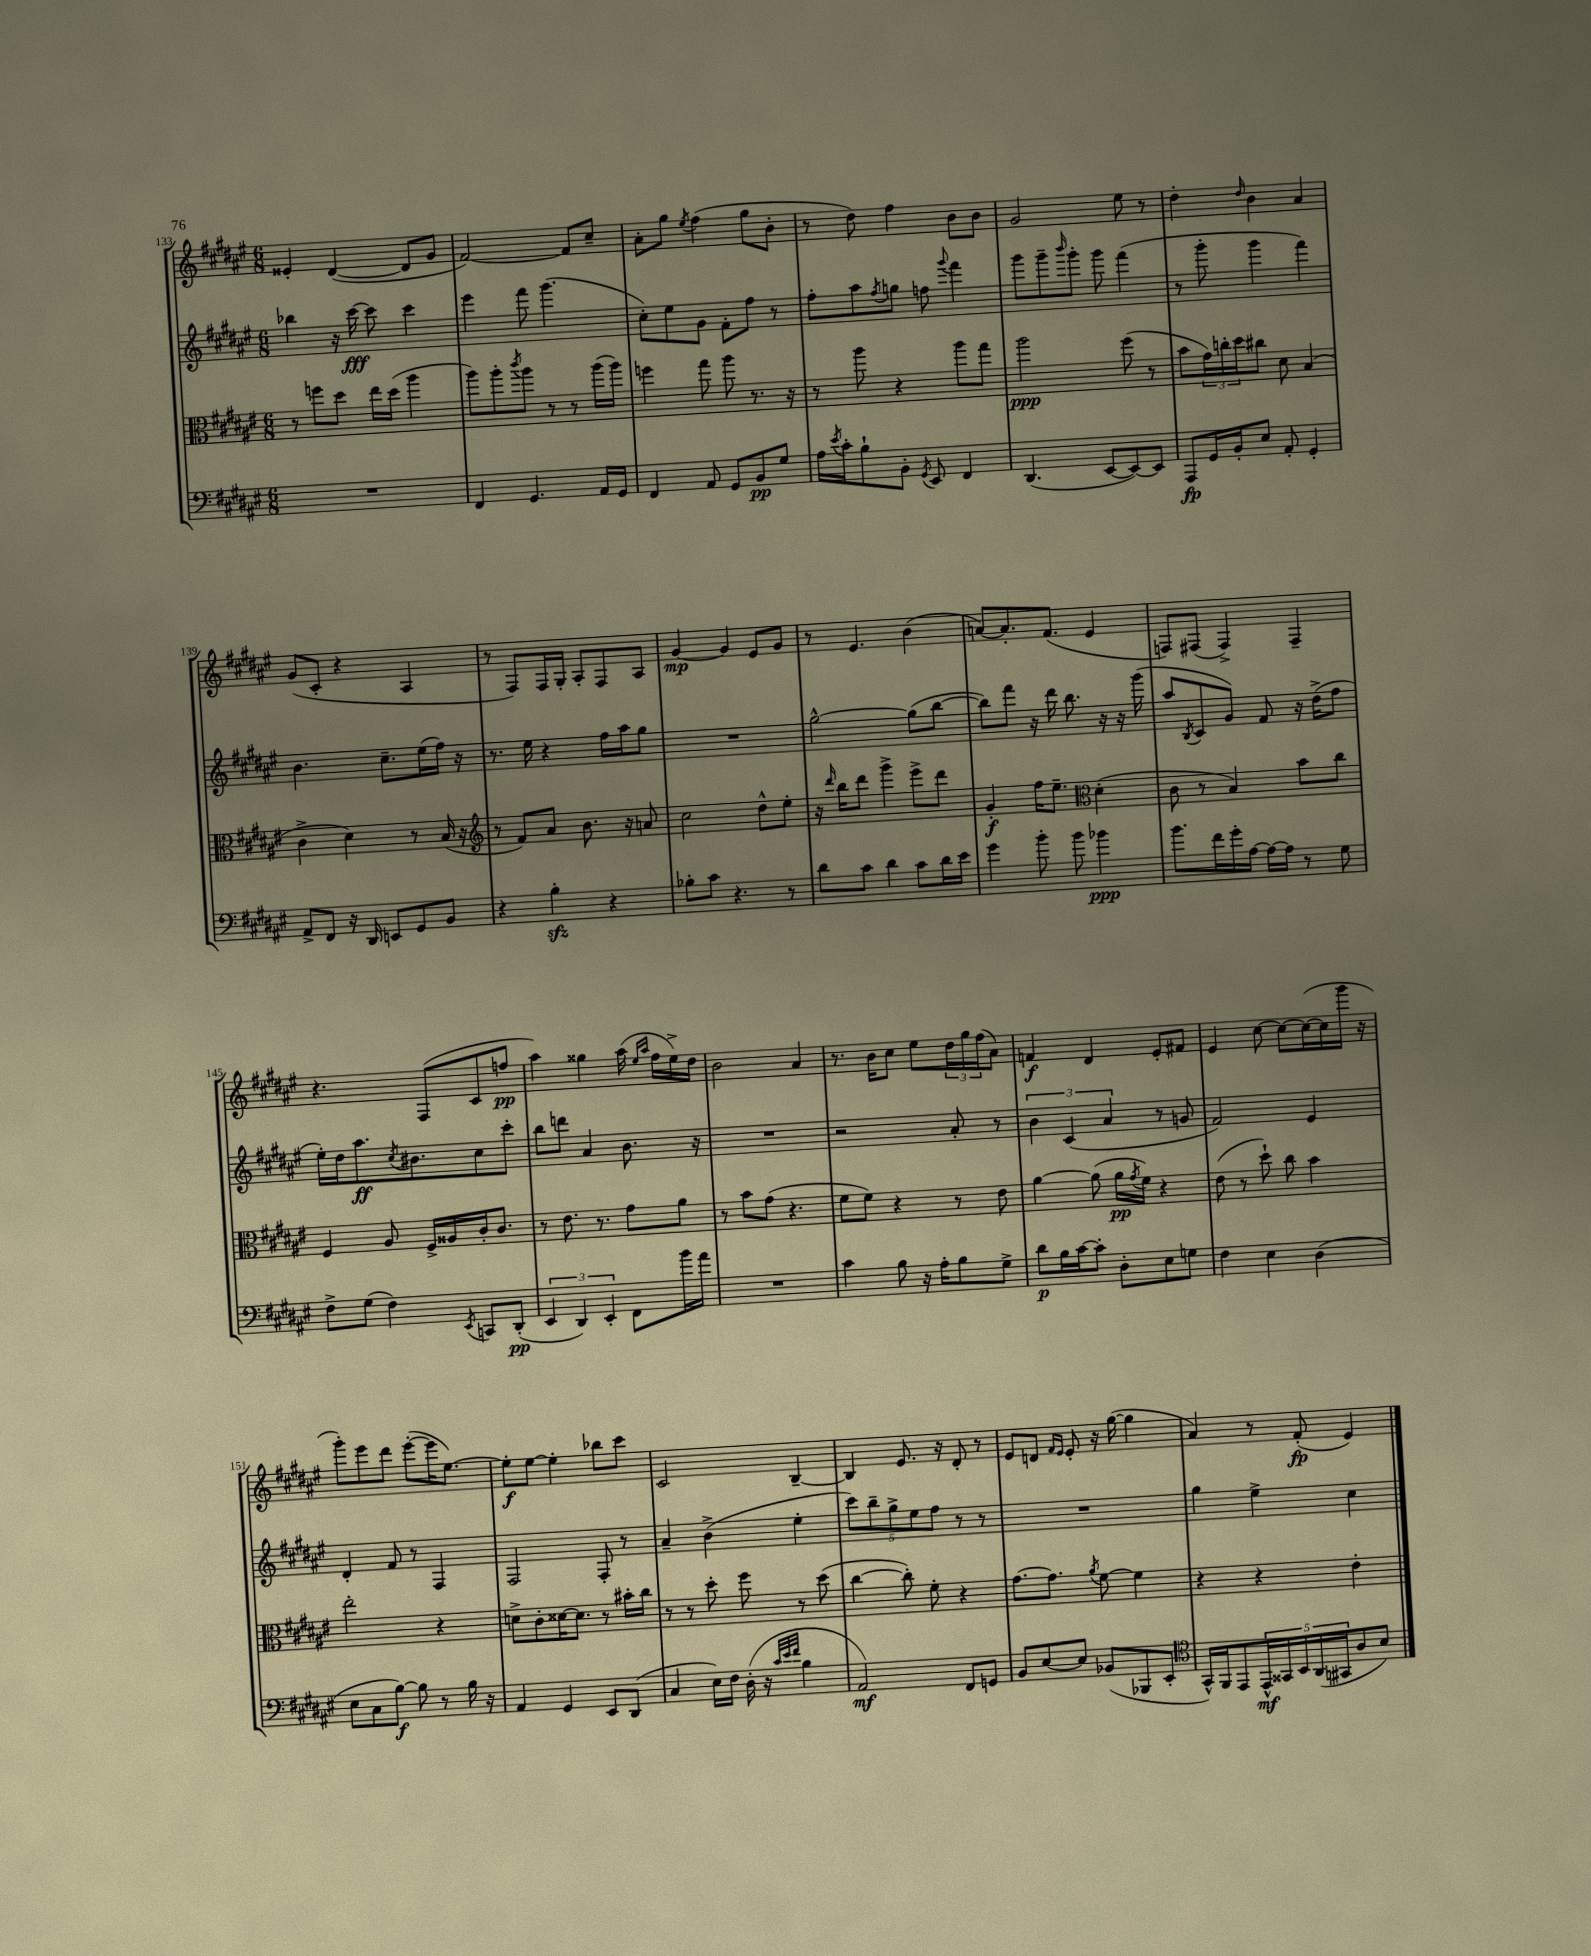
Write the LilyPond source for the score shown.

<<
\new StaffGroup <<
\new Staff = "s0" {
    \clef treble \key fis \major \numericTimeSignature \time 6/8
    eisis'4-. dis'4~( dis'8 gis'8 |
    fis'2~) fis'8 cis''8-- |
    ais'8-. gis''8 \acciaccatura { eis''8 } fis''4( gis''8 b'8-. |
    r8 dis''8) fis''4 b'8 b'8 |
    gis'2 eis''8 r8 |
    dis''4-. \grace { dis''16 } b'4 ais'4 |
    gis'8( cis'8-. r4 ais4 |
    r8 fis8) fis16 gis16-. ais8-. fis8 ais8 |
    gis'4~\mp gis'4 eis'8 gis'8 |
    r8 eis'4. b'4( |
    a'8~) a'8.-. fis'8.( eis'4 |
    f8) fis8( fis4->) fis4-- |
    r4. fis8( cis'8 f''8\pp |
    ais''4) gisis''4 ais''16( \grace { eis''16 ais''16 } fis''16 eis''16->) dis''16 |
    b'2 ais'4 |
    r8. b'16 cis''8 eis''8 \tuplet 3/2 { dis''16 gis''16 fis''16( } ais'8) |
    f'4\f dis'4 eis'8-. fis'8 |
    eis'4 cis''8~ cis''8~ cis''16~( cis''16 gis'''16 r16 |
    gis'''8-.) eis'''8 dis'''8 eis'''8~-.( eis'''16 eis''8.~) |
    eis''8-.\f eis''8~ eis''4-. bes''8 cis'''8 |
    cis'2 b4~-- |
    b4 eis'8. r16 dis'8-. r8 |
    eis'8 d'8 \grace { fis'16 eis'16 } eis'8-. r16 gis''16~( gis''4 |
    ais'4) r8 fis'8-.\fp( eis'4) \bar "|." |
}
\new Staff = "s1" {
    \clef treble \key fis \major \numericTimeSignature \time 6/8
    bes''4 r16 cis'''16~\fff cis'''8 cis'''4 |
    eis'''4 fis'''8 gis'''4.( |
    cis''8-.) eis''8 gis'8 fis'8-. fis''8 r8 |
    fis''8-. ais''8 \acciaccatura { fis''8 } g''8 f''8 \appoggiatura { gis'''8 } fis'''4 |
    gis'''8 gis'''8-- \grace { b'''16 } gis'''8-. gis'''8 fis'''4( |
    r8 gis'''8-. gis'''4 fis'''4) |
    b'4. cis''8.-- eis''16( fis''16) r16 |
    r8. eis''16 r4 fis''16 ais''16 gis''8 |
    R2. |
    gis''2~-^ gis''8( b''8~ |
    b''8) fis'''8 r16 dis'''16 b''8. r16 r16 gis'''16( |
    ais''8 \acciaccatura { b8 } cis'8 gis'8) fis'8 r16 dis''16->( fis''8 |
    eis''16-.) dis''16 ais''8.\ff \acciaccatura { cis''8 } bis'8. cis''8 cis'''8-. |
    b''8 d'''8 ais'4 b'8. r16 |
    R2. |
    r2 ais'8-. r8 |
    \tuplet 3/2 { b'4 cis'4( ais'4 } r8 g'8 |
    fis'2) eis'4 |
    dis'4-. fis'8 r8 fis4 |
    fis2 fis8-. r8 |
    ais'4-- b'4->( eis''4-. |
    \tuplet 5/4 { cis'''8) b''8-- gis''8-> eis''8 fis''8 } r8 r8 |
    R2. |
    gis''4 eis''4-> cis''4 \bar "|." |
}
\new Staff = "s2" {
    \clef alto \key fis \major \numericTimeSignature \time 6/8
    r8 f''8 dis''8 eis''16 dis''16( ais''4 |
    ais''8) ais''8-. \acciaccatura { cis'''8 } ais''8 r8 r8 ais''16( ais''16) |
    f''4 gis''8 ais''8 r8. r16 |
    r8 ais''8 r4 ais''8 gis''8 |
    ais''2\ppp fis''8( r8 |
    b'8 \tuplet 3/2 { gis'16) c''16-. dis''16 } cis''8 dis'8 b4( |
    cis'4-> dis'4) r8 b16( r16 |
    \clef treble r8 fis'8) ais'8 b'8. r16 a'8 |
    cis''2 dis''8-^ eis''8-. |
    r16 \grace { dis'''16 } b''16 dis'''8 gis'''4-> eis'''8-> dis'''8 |
    gis'4-.\f fis''16 eis''8.-- \clef alto dis'4-.( |
    cis'8 r8 b4) b'8 cis''8 |
    fis4 ais8 fis16-> aisis16 cis'16-. cis'8. |
    r8 eis'8. r8. gis'8 ais'8 |
    r8 b'8 gis'8( r4. |
    fis'8 fis'8) r4 r8 eis'8 |
    ais'4~ ais'8( ais'16\pp \acciaccatura { gis'8 } fis'16) r4 |
    eis'8( r8 dis''8-!) cis''8 b'4 |
    eis''2-. r4 |
    d'8-> cis'8-. disis'16~ disis'8. r8 bis'16-. cis''16 |
    r8 r8 dis''8-. fis''8 r8 dis''8( |
    cis''4~ cis''8-.) fis'8-. r4 |
    gis'8.~ gis'8. \acciaccatura { ais'8 } fis'8~ fis'4 |
    r4 r4 eis'4-. \bar "|." |
}
\new Staff = "s3" {
    \clef bass \key fis \major \numericTimeSignature \time 6/8
    R2. |
    fis,4 gis,4. ais,16 gis,16 |
    fis,4 ais,8 gis,8 b,8\pp gis8 |
    ais16 \acciaccatura { eis'8 } cis'16-. b8-! b,8-. \acciaccatura { gis,8 } eis,8 fis,4 |
    dis,4.( eis,8~ eis,8~) eis,8 |
    ais,,8\fp gis,16 b,16-. eis8 ais,8-. gis,4-. |
    ais,8-> fis,8 r16 dis,16 e,8 gis,8 b,8 |
    r4 b4-.\sfz r4 |
    bes8-. cis'8 r4. r8 |
    dis'8 cis'8 dis'4 cis'8 dis'16 eis'16 |
    gis'4 b'8-. b'8 bes'4\ppp |
    b'8. fis'16 gis'16-. ais16~ ais16~ ais16 r8 gis8 |
    fis8-> gis8( fis4) \acciaccatura { eis,8 } c,8 dis,8-.\pp( |
    \tuplet 3/2 { eis,4 dis,4) eis,4-. } fis,8 b'16 ais'16 |
    R2. |
    cis'4 b8 r16 ais16-. b8 gis8-> |
    dis'8\p b16 cis'16~ cis'8-. dis8-. eis8 g8 |
    fis4 eis4 dis4( |
    eis8 cis8 b8~\f) b8 r8 b16 r16 |
    ais,4 gis,4 eis,8 dis,8( |
    cis4 eis16) fis16 dis16-.( r16 \grace { cis'32 eis'32 fis'32 } b4 |
    ais,2\mf) fis,8 g,8 |
    b,8 eis8~ eis8 bes,8( bes,,8 eis,8-. |
    \clef tenor gis,16-^) fis,16 eis,8 \tuplet 5/4 { eis,16-^\mf gisis,16 b,16 ais,16( gis,16 } ais8 b8) \bar "|." |
}
>>
>>
\layout { \context { \Score currentBarNumber = #133 } }
